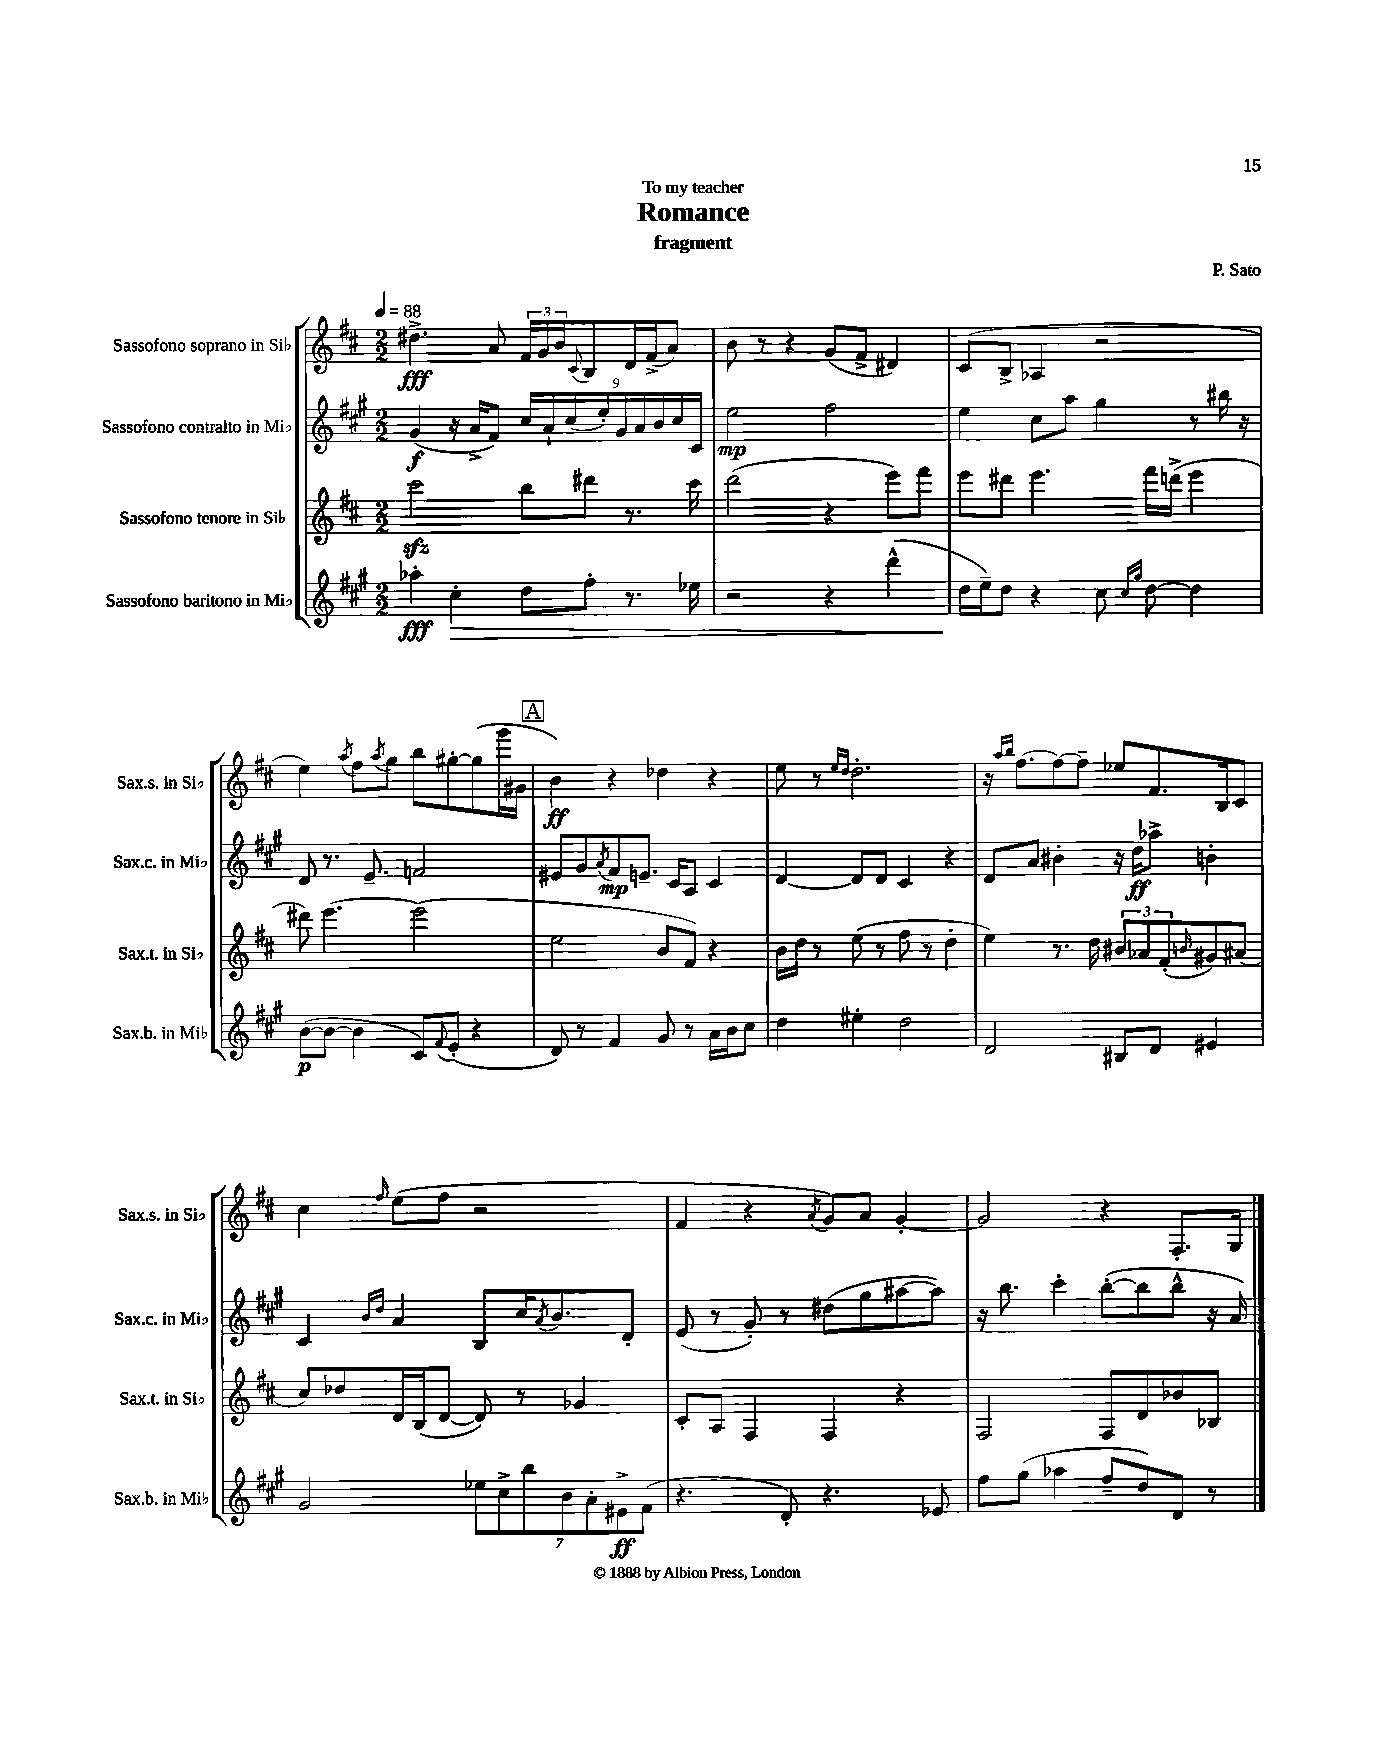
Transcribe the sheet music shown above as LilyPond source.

\header { title = "Romance" composer = "P. Sato" subtitle = "fragment" dedication = "To my teacher" }
<<
\new StaffGroup <<
\new Staff = "s0" \with { instrumentName = "Sassofono soprano in Sib" shortInstrumentName = "Sax.s. in Sib" } {
    \clef treble \key d \major \numericTimeSignature \time 2/2 \tempo 4 = 88
    dis''4.->\fff a'8 \tuplet 3/2 { fis'16 g'16 b'16 } \appoggiatura { cis'8 } b8 d'16 fis'16->( a'8) |
    b'8 r8 r4 g'8( fis'8-> dis'4) |
    cis'8( b8-> aes4 r2 |
    e''4) \acciaccatura { a''8 } fis''8 \acciaccatura { a''8 } g''8 b''8 gis''8~-. gis''8( g'''16 gis'16 |
    \mark \markup { \box "A" } b'4\ff) r4 des''4 r4 |
    e''8 r8 \grace { e''16 d''16 } d''2.-. |
    r16 \grace { a''16 b''16 } fis''8.~ fis''8~ fis''8-- ees''8 fis'8. b16 cis'8 |
    cis''4 \grace { fis''16 } e''8( fis''8 r2 |
    fis'4 r4 \acciaccatura { a'8 } g'8) a'8 g'4~-. |
    g'2 r4 fis8.-. g16 \bar "|." |
}
\new Staff = "s1" \with { instrumentName = "Sassofono contralto in Mib" shortInstrumentName = "Sax.c. in Mib" } {
    \clef treble \key a \major \numericTimeSignature \time 2/2
    gis'4\f( r16 a'16-> fis'8) \tuplet 9/8 { cis''16 a'16-! cis''16( e''16-.) gis'16 a'16 b'16 cis''16 cis'16 } |
    e''2\mp fis''2 |
    e''4 cis''8 a''8 gis''4 r8 bis''16 r16 |
    d'8 r8. e'8.-- f'2 |
    \mark \markup { \box "A" } eis'8 gis'8 \acciaccatura { a'8 } fis'8\mp e'8.-- cis'16 a8 cis'4 |
    d'4~ d'8 d'8 cis'4 r4 |
    d'8 a'8 bis'4-. r16 d''16\ff aes''8-> b'4-. |
    cis'4 \grace { b'16 d''16 } a'4 b8 cis''16 \acciaccatura { a'8 } b'8. d'8-. |
    e'8( r8 gis'8-.) r8 dis''8( gis''8 ais''8~ ais''8) |
    r16 b''8. cis'''4-. b''8~-.( b''8 b''8-^ r16 a'16) \bar "|." |
}
\new Staff = "s2" \with { instrumentName = "Sassofono tenore in Sib" shortInstrumentName = "Sax.t. in Sib" } {
    \clef treble \key d \major \numericTimeSignature \time 2/2
    cis'''2\sfz b''8 dis'''8 r8. cis'''16 |
    d'''2( r4 e'''8) fis'''8 |
    e'''8 dis'''8 e'''4. fis'''16 d'''16->( e'''4 |
    dis'''8) e'''4.~ e'''2( |
    \mark \markup { \box "A" } e''2 b'8 fis'8) r4 |
    b'16 d''16 r8 e''8( r8 fis''8 r8 d''4-. |
    e''4) r8. d''16 \tuplet 3/2 { bis'8 aes'8 fis'8-.( } \grace { b'16 } gis'8) ais'8( |
    cis''8) des''8 d'16 b16( d'8~ d'8) r8 ges'4 |
    cis'8-. a8 fis4 fis4 r4 |
    fis2 fis8 d'8 bes'8 bes8 \bar "|." |
}
\new Staff = "s3" \with { instrumentName = "Sassofono baritono in Mib" shortInstrumentName = "Sax.b. in Mib" } {
    \clef treble \key a \major \numericTimeSignature \time 2/2
    aes''4-.\fff cis''4-.\> d''8 fis''8-. r8. ees''16 |
    r2 r4 d'''4-^( |
    d''16\! e''16--) d''8 r4 cis''8 \grace { cis''16 gis''16 } d''8~ d''4 |
    b'8~\p( b'8~ b'4 cis'8) \appoggiatura { fis'8 } e'8-.( r4 |
    \mark \markup { \box "A" } d'8) r8 fis'4 gis'8 r8 a'16 b'16 cis''8 |
    d''4 eis''4-. d''2 |
    d'2 bis8 d'8 eis'4 |
    gis'2 \tuplet 7/4 { ees''8 cis''8-> b''8 b'8 a'8-. eis'8->\ff fis'8( } |
    r4. d'8-.) r4. ees'8 |
    fis''8 gis''8( aes''4 fis''8-- d''8) d'8 r8 \bar "|." |
}
>>
>>
\layout { \context { \Score \remove "Bar_number_engraver" } }
